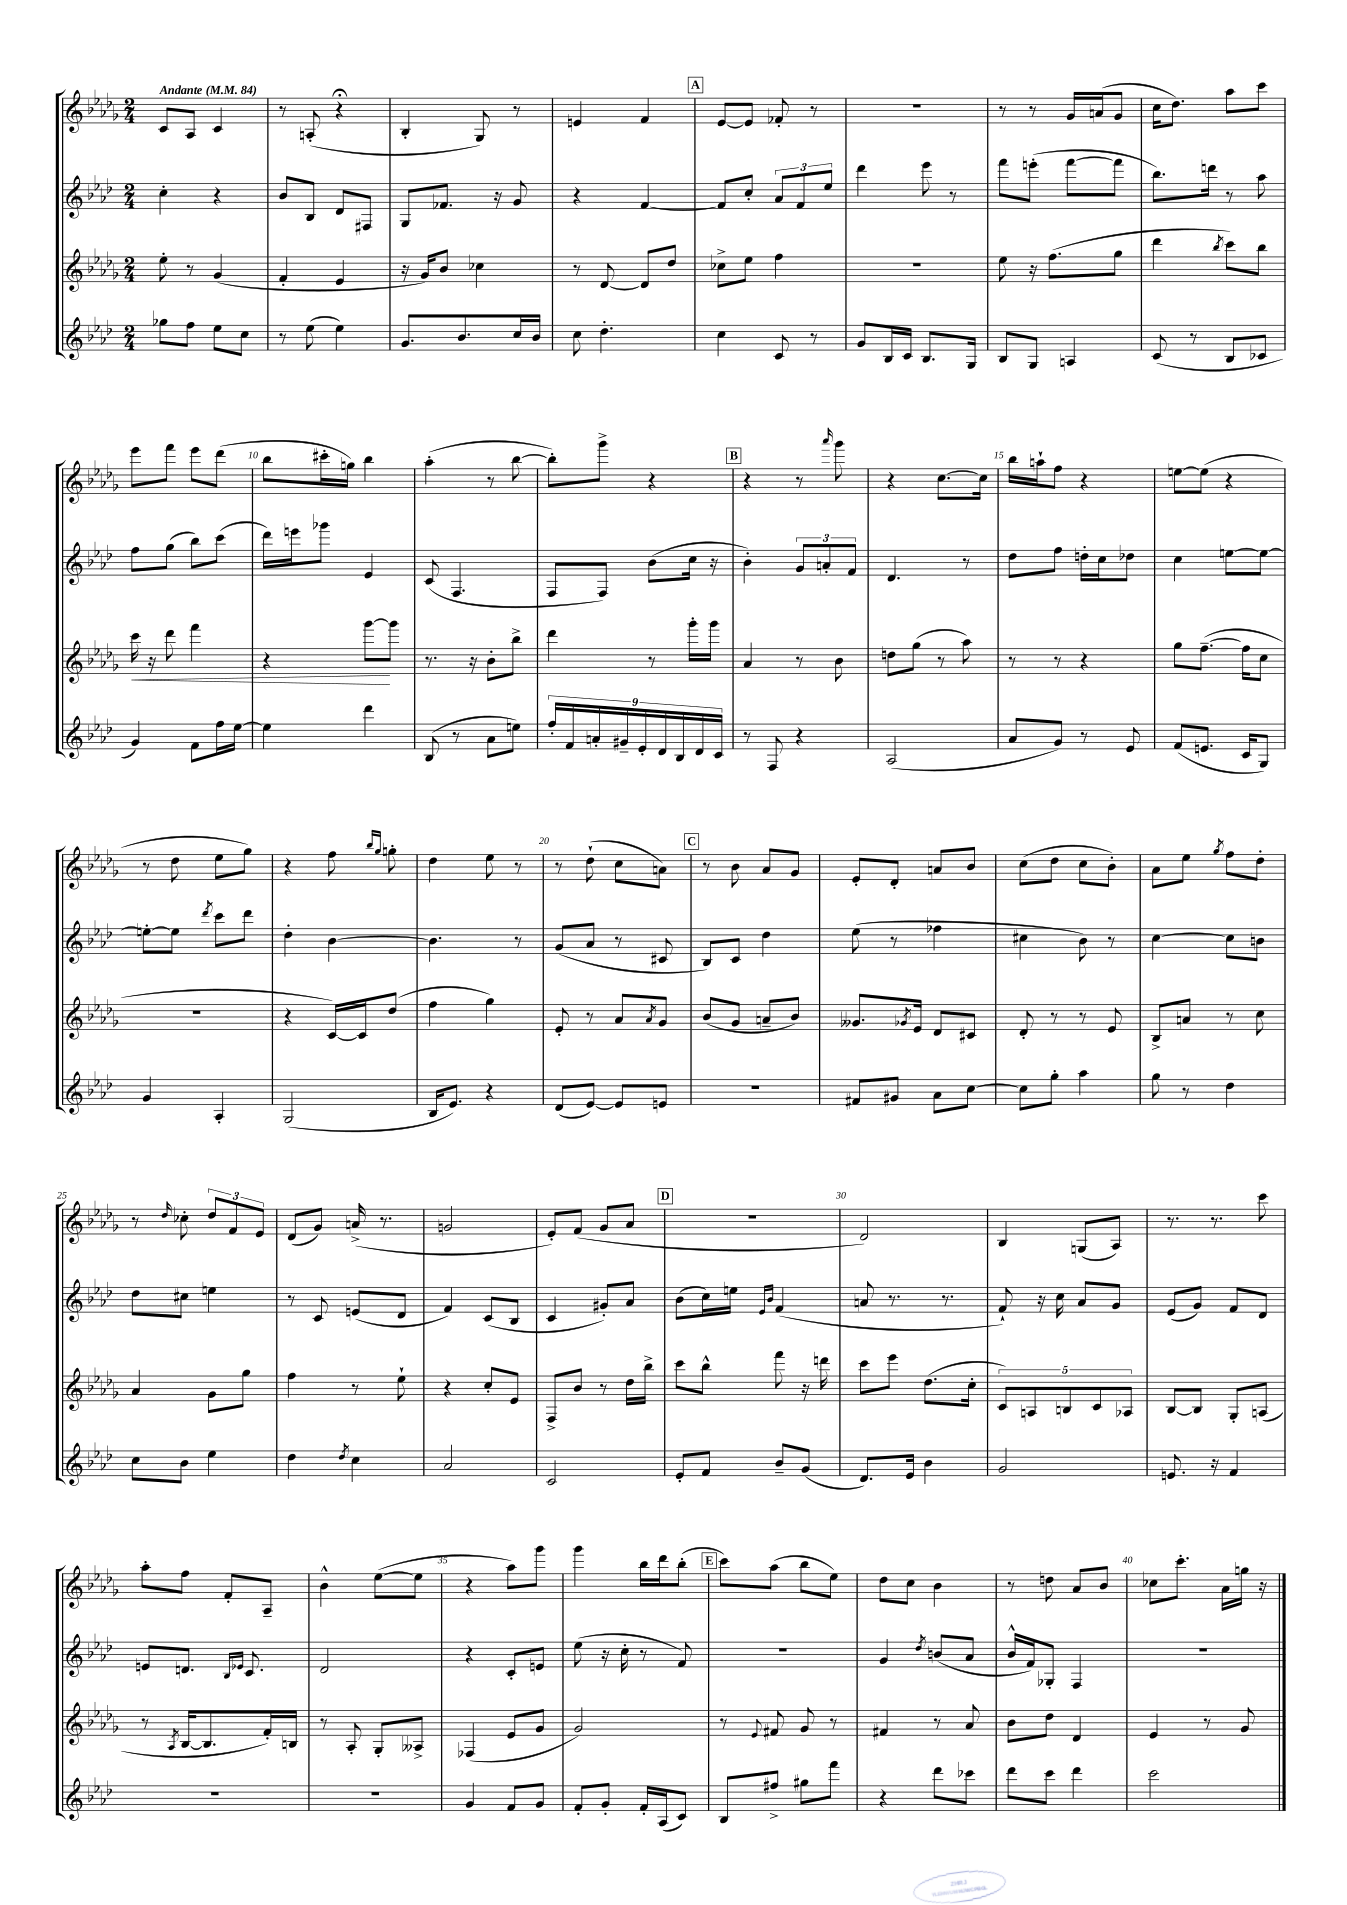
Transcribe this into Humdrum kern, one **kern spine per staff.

**kern	**kern	**kern	**kern
*staff4	*staff3	*staff2	*staff1
*clefG2	*clefG2	*clefG2	*clefG2
*k[b-e-a-d-]	*k[b-e-a-d-g-]	*k[b-e-a-d-]	*k[b-e-a-d-g-]
*M2/4	*M2/4	*M2/4	*M2/4
*MM84	*MM84	*MM84	*MM84
8gg-	8ee-'	4cc'	8c
8ff	8r	.	8A-
8ee-	(4g-	4r	4c
8cc	.	.	.
=	=	=	=
8r	4f'	8b-	8r
(8ee-	.	8B-	(8A'
4ee-)	4e-	8d-	4r;
.	.	8F#	.
=	=	=	=
8.g	16r	8G	4B-'
.	16g-)	.	.
.	8b-	8.f-	.
8.b-	.	.	.
.	4cc-	.	8G-)
.	.	16r	.
16cc	.	8g	8r
16b-	.	.	.
=	=	=	=
8cc	8r	4r	4e
4.dd-'	[8d-	.	.
.	8d-]	[4f	4f
.	8dd-	.	.
=	=	=	=
4cc	8cc-^	8f]	[8e-
.	8ee-	8cc'	8e-]
8c	4ff	12a-	8f-'
.	.	12f	.
8r	.	.	8r
.	.	12ee-	.
=	=	=	=
8g	2r	4ddd-	2r
16B-	.	.	.
16c	.	.	.
8.B-	.	8eee-	.
.	.	8r	.
16G	.	.	.
=	=	=	=
8B-	8ee-	8fff	8r
8G	16r	(8eee'	8r
.	(8.ff	.	.
4A	.	[8fff	16g-
.	.	.	(16a
.	8gg-	8fff]	8g-
=	=	=	=
(8c	4ddd-	8.bb-)	16cc
.	.	.	8.dd-)
8r	.	.	.
.	.	16ddd	.
.	8qbb-	.	.
8B-	8ccc)	8r	8aa-
8c-	8bb-	8aa-	8ccc
=	=	=	=
4g)	16ccc	8ff	8eee-
.	16r	.	.
.	8ddd-	(8gg	8fff
8f	4fff	8bb-)	8eee-
16ff	.	(8ccc	(8ddd-
[16ee-	.	.	.
=	=	=	=
4ee-]	4r	16ddd-)	8bb-
.	.	16eee	.
.	.	8ggg-	16ccc#'
.	.	.	16gg)
4ddd-	[8ggg-	4e-	4bb-
.	8ggg-]	.	.
=	=	=	=
(8B-	8.r	(8c	(4aa-'
8r	.	4.F	.
.	16r	.	.
8a-	8b-'	.	8r
8ee)	8bb-^	.	[8bb-
=	=	=	=
18ff'	4ddd-	8F	8bb-'])
18f	.	.	.
18a'	.	.	.
.	.	8F)	8ggg-^
18g#~	.	.	.
18e-'	.	.	.
.	8r	(8b-	4r
18d-	.	.	.
18B-	.	.	.
.	16ggg-'	16cc	.
18d-	.	.	.
.	16ggg-	16r	.
18c	.	.	.
=	=	=	=
8r	4a-	4b-')	4r
8F	.	.	.
4r	8r	12g	8r
.	.	12a'	.
.	.	.	16qqaaa-
.	8b-	.	8ggg-
.	.	12f	.
=	=	=	=
(2A-	8dd	4.d-	4r
.	(8gg-	.	.
.	8r	.	[8.cc
.	8aa-)	8r	.
.	.	.	16cc]
=	=	=	=
8a-	8r	8dd-	16bb-
.	.	.	16aa`
8g)	8r	8ff	8ff
8r	4r	16dd'	4r
.	.	16cc	.
8e-	.	8dd-	.
=	=	=	=
(8f	8gg-	4cc	[8ee
8.e	([8.ff~	.	(8ee]
.	.	[8ee	4r
16c	16ff]	.	.
8G)	8cc	8ee_	.
=	=	=	=
4g	2r	8ee'_	8r
.	.	8ee]	8dd-
.	.	8qddd-	.
4A-'	.	8ccc	8ee-
.	.	8ddd-	8gg-)
=	=	=	=
(2G	4r	4dd-'	4r
.	[16c)	[4b-	8ff
.	16c]	.	.
.	.	.	16qqbb-
.	.	.	16qqgg-
.	(8dd-	.	8gg'
=	=	=	=
16B-	4ff	4.b-]	4dd-
8.e-)	.	.	.
4r	4gg-)	.	8ee-
.	.	8r	8r
=	=	=	=
(8d-	8e-'	(8g	8r
[8e-)	8r	8a-	(8dd-`
8e-]	8a-	8r	8cc
.	8qa-	.	.
8e	8g-	8c#	8a)
=	=	=	=
2r	(8b-	8B-)	8r
.	8g-	8c	8b-
.	8a~	4dd-	8a-
.	8b-)	.	8g-
=	=	=	=
8f#	8.g--	(8ee-	8e-'
8g#	.	8r	8d-'
.	8qg-	.	.
.	16e-	.	.
8a-	8d-	4ff-	8a
[8cc	8c#	.	8b-
=	=	=	=
8cc]	8d-'	4cc#	(8cc
8gg'	8r	.	8dd-
4aa-	8r	8b-)	8cc
.	8e-	8r	8b-')
=	=	=	=
8gg	8B-^	[4cc	8a-
8r	8a	.	8ee-
.	.	.	8qgg-
4dd-	8r	8cc]	8ff
.	8cc	8b	8dd-'
=	=	=	=
8cc	4a-	8dd-	8r
.	.	.	16qqdd-
8b-	.	8cc#	8cc-'
4ee-	8g-	4ee	12dd-
.	.	.	12f
.	8gg-	.	.
.	.	.	12e-
=	=	=	=
4dd-	4ff	8r	(8d-
.	.	8c	8g-)
8qdd-	.	.	.
4cc	8r	(8e	(16a^
.	.	.	8.r
.	8ee-`	8d-	.
=	=	=	=
2a-	4r	4f)	2g
.	8cc'	(8c	.
.	8e-	8B-	.
=	=	=	=
2c	8F^	4c	8e-')
.	8b-	.	(8f
.	8r	8g#')	8g-
.	16dd-	8a-	8a-
.	16bb-^	.	.
=	=	=	=
8e-'	8ccc	(8b-	2r
8f	8bb-^^	16cc)	.
.	.	16ee	.
.	.	16qqe-	.
.	.	16qqb-	.
8b-~	8fff	(4f	.
(8g	16r	.	.
.	16ddd	.	.
=	=	=	=
8.d-)	8ccc	8a	2d-)
.	8eee-	8.r	.
16e-	.	.	.
4b-	(8.dd-	.	.
.	.	8.r	.
.	16cc'	.	.
=	=	=	=
2g	10c)	8f`)	4B-
.	10A	.	.
.	.	16r	.
.	.	16cc	.
.	10B	.	.
.	.	8a-	(8G
.	10c	.	.
.	.	8g	8A-)
.	10A-	.	.
=	=	=	=
8.e	[8B-	(8e-	8.r
.	8B-]	8g)	.
16r	.	.	8.r
4f	8G-'	8f	.
.	(8A	8d-	8ccc
=	=	=	=
2r	8r	8e	8aa-'
.	8qA-	.	.
.	[16B-	8.d	8ff
.	8.B-]	.	.
.	.	.	8f'
.	.	16qqB-	.
.	.	16qqe-	.
.	.	8.c	.
.	16f')	.	8A-~
.	16B	.	.
=	=	=	=
2r	8r	2d-	4b-^^
.	8A-'	.	.
.	8G-'	.	([8ee-
.	8A--^	.	8ee-]
=	=	=	=
4g	(4F-	4r	4r
8f	8e-	8c'	8aa-)
8g	8g-	8e	8ggg-
=	=	=	=
8f'	2g-)	(8ee-	4ggg-
8g'	.	16r	.
.	.	16cc'	.
16f'	.	8r	16bb-
(16A-	.	.	16ddd-
8c)	.	8f)	(8bb-'
=	=	=	=
8B-	8r	2r	8ccc)
.	8qqe-	.	.
8ff#^	8f#	.	(8aa-
8gg#	8g-	.	8bb-
8fff	8r	.	8ee-)
=	=	=	=
4r	4f#	4g	8dd-
.	.	.	8cc
.	.	8qdd-	.
8ddd-	8r	(8b	4b-
8ccc-	8a-	8a-	.
=	=	=	=
8ddd-	8b-	16b-^^	8r
.	.	16f)	.
8ccc	8dd-	8G-'	8dd
4ddd-	4d-	4F	8a-
.	.	.	8b-
=	=	=	=
2ccc	4e-	2r	8cc-
.	.	.	8.ccc'
.	8r	.	.
.	.	.	16a-
.	8g-	.	16gg
.	.	.	16r
==	==	==	==
*-	*-	*-	*-
